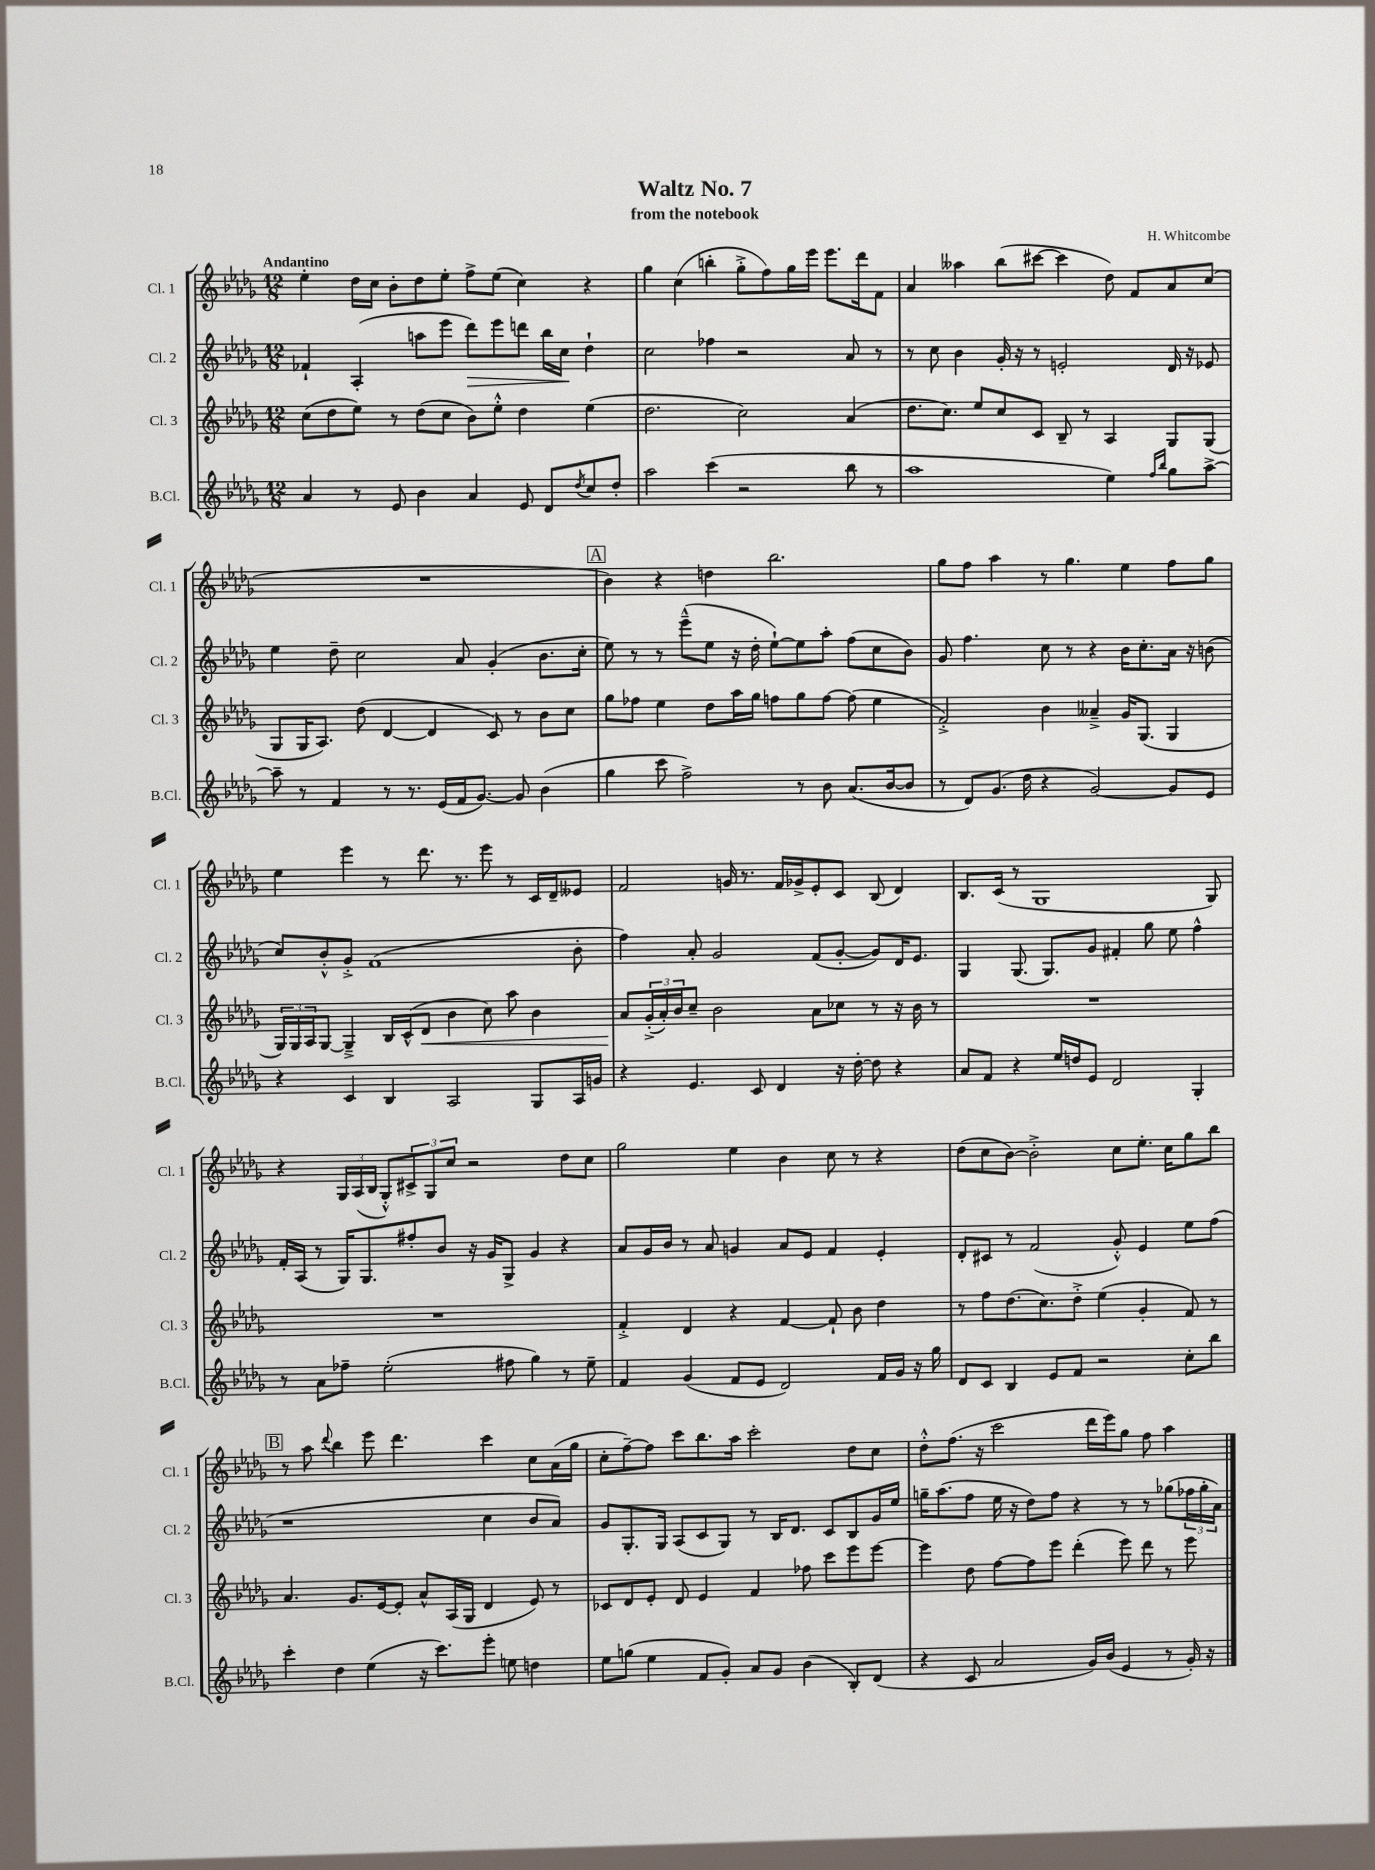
\header { title = "Waltz No. 7" composer = "H. Whitcombe" subtitle = "from the notebook" }
<<
\new StaffGroup <<
\new Staff = "s0" \with { instrumentName = "Cl. 1" shortInstrumentName = "Cl. 1" } {
    \clef treble \key des \major \numericTimeSignature \time 12/8 \tempo "Andantino"
    ees''4-. des''16 c''16 bes'8-. des''8 ees''8-. f''8-> ees''8( c''4) r4 |
    ges''4 c''4( b''4-. ges''8-.-> f''8) ges''16 ees'''16 ees'''8. des'''16 f'8 |
    aes'4 aeses''4 bes''8( cis'''8~ cis'''4 des''8) f'8 aes'8 c''8( |
    R1. |
    \mark \markup { \box "A" } bes'4) r4 d''4 bes''2. |
    ges''8 f''8 aes''4 r8 ges''4. ees''4 f''8 ges''8 |
    ees''4 ees'''4 r8 des'''8. r8. ees'''8 r8 c'16 des'16-- eeses'8 |
    f'2 g'16 r8. f'16 ges'16-> ees'8-. c'8 bes8( des'4) |
    bes8. c'16( r8 ges1 ges8) |
    r4 \tuplet 3/2 { ges16 aes16( bes16 } ges8-.-^) \tuplet 3/2 { cis'8-> ges8 c''8 } r2 des''8 c''8 |
    ges''2 ees''4 bes'4 c''8 r8 r4 |
    des''8( c''8 bes'8~) bes'2-.-> c''8 ees''8.-. c''16 ges''8 bes''8 |
    \mark \markup { \box "B" } r8 aes''8 \appoggiatura { des'''8 } bes''4 ees'''8 des'''4. c'''4 c''8 aes'16( ges''16 |
    c''8-. f''8~--) f''8 c'''8 bes''8. aes''16 c'''2-. des''8 c''8 |
    des''8-.-^ f''8.( r16 c'''2 des'''16 ees'''16) ges''8 f''8 aes''4 \bar "|." |
}
\new Staff = "s1" \with { instrumentName = "Cl. 2" shortInstrumentName = "Cl. 2" } {
    \clef treble \key des \major \numericTimeSignature \time 12/8
    fes'4-! aes4-.( a''8 ees'''8 des'''8\>) ees'''8 d'''8 bes''16 c''16\! des''4-! |
    c''2 fes''4 r2 aes'8 r8 |
    r8 c''8 bes'4 ges'16-. r16 r8 e'2-. des'16 r16 ees'8 |
    ees''4 des''8-- c''2 aes'8 ges'4-.( bes'8. c''16-. |
    \mark \markup { \box "A" } ees''8) r8 r8 ees'''8---^( ees''8 r16 des''16-. ees''8~-!) ees''8 aes''8-. f''8( c''8 bes'8) |
    ges'8 f''4. c''8 r8 r4 bes'16 c''8.-. aes'16 r16 b'8( |
    c''8) bes'8-.-^ ges'8-.-> f'1( bes'8-. |
    f''4) aes'8-. ges'2 f'8( ges'8~-. ges'8) des'16 ees'8. |
    ges4 ges8.( ges8.) ges'8 fis'4-. ges''8 ees''8 f''4-^ |
    f'16-. aes16( r8 ges16) ges8. fis''8-. bes'8 r16 ges'16 ges8-> ges'4 r4 |
    aes'8 ges'16 bes'16 r8 aes'8 g'4 aes'8 ees'8 f'4 ees'4-. |
    des'8-. cis'8 r8 f'2( ges'8-.-^) ees'4 ees''8 f''8( |
    \mark \markup { \box "B" } r1 c''4 bes'8 aes'8) |
    ges'8 ges8.-. ges16 aes8( c'8 ges8) r8 bes16 des'8. c'8 bes8 ges'16 ees''16 |
    g''16-- aes''8.( f''8 ees''16 r16 des''8) f''8 r4 r8 r8 ges''8( \tuplet 3/2 { fes''16 ges''16-. aes'16) } \bar "|." |
}
\new Staff = "s2" \with { instrumentName = "Cl. 3" shortInstrumentName = "Cl. 3" } {
    \clef treble \key des \major \numericTimeSignature \time 12/8
    c''8( des''8 ees''8) r8 des''8( c''8 bes'8) ees''8-.-^ des''4 ees''4( |
    des''2. c''2) aes'4( |
    des''8. c''8.) ees''8 c''8 c'8 bes8-- r8 aes4 ges8 ges8( |
    ges8 ges16 aes8.) des''8( des'4~ des'4 c'8) r8 bes'8 c''8 |
    \mark \markup { \box "A" } ges''8 fes''8 ees''4 des''8 aes''16 ges''16 f''8 ges''8 f''8~ f''8( ees''4 |
    f'2-.->) bes'4 aeses'4---> ges'16 ges8.( ges4 |
    \tuplet 3/2 { ges16) ges16 aes16 } ges8~ ges4---> bes16 c'16-^( des'8\< bes'4 c''8) aes''8 bes'4 |
    aes'8\! \tuplet 3/2 { ges'16-.->( aes'16-.) bes'16 } c''8-- bes'2 aes'8 ces''8 r8 r16 bes'16 r8 |
    R1. |
    R1. |
    f'4-.-> des'4 r4 f'4~ f'8-! bes'8 des''4 |
    r8 f''8 des''8.( c''8.) des''8-.-> ees''4( ges'4-. f'8) r8 |
    \mark \markup { \box "B" } aes'4. ges'8. ees'16~ ees'8-. aes'8-^ aes16( ges16 des'4 ees'8) r8 |
    ces'8 des'8 ees'8-. des'8 ees'4 f'4 fes''8 c'''8 ees'''8 ees'''8~ |
    ees'''4 des''8 f''8~ f''8 ees'''8 des'''4-.( ees'''8) des'''8 r8 ees'''8 \bar "|." |
}
\new Staff = "s3" \with { instrumentName = "B.Cl." shortInstrumentName = "B.Cl." } {
    \clef treble \key des \major \numericTimeSignature \time 12/8
    aes'4 r8 ees'8 bes'4 aes'4 ees'8 des'8 \acciaccatura { des''8 } c''8 des''8-. |
    aes''2 c'''4( r2 bes''8 r8 |
    aes''1 ees''4) \grace { f''16 bes''16 } ges''8 aes''8~-> |
    aes''8-- r8 f'4 r8 r8. ees'16( f'16 ges'8.~) ges'8 bes'4( |
    \mark \markup { \box "A" } ges''4 c'''8 f''2->) r8 bes'8 aes'8.( bes'16~ bes'8 |
    r8 des'8) ges'8.( des''16 r4 ges'2~) ges'8 ees'8 |
    r4 c'4 bes4 aes2 ges8 aes16 g'16 |
    r4 ees'4. c'8 des'4 r16 des''16~-. des''8 r4 |
    aes'8 f'8 r4 ees''16 d''16 ees'8 des'2 ges4-. |
    r8 aes'8 fes''8-- ees''2-.( fis''8 ges''4) r8 ees''8-- |
    f'4 ges'4( f'8 ees'8 des'2) f'16 ges'16 r16 ges''16 |
    des'8 c'8 bes4 ees'8 f'8 r2 c''8-. bes''8 |
    \mark \markup { \box "B" } c'''4-. des''4 ees''4( r16 c'''8.) ees'''8-. e''8 d''4 |
    ees''8 g''8( ees''4 f'8 ges'8-.) aes'8 ges'8 bes'4( bes8-.) des'8( |
    r4 c'8 aes'2 ges'16) bes'16( ees'4 r8 ges'16-.) r16 \bar "|." |
}
>>
>>
\layout { \context { \Score \remove "Bar_number_engraver" } }
